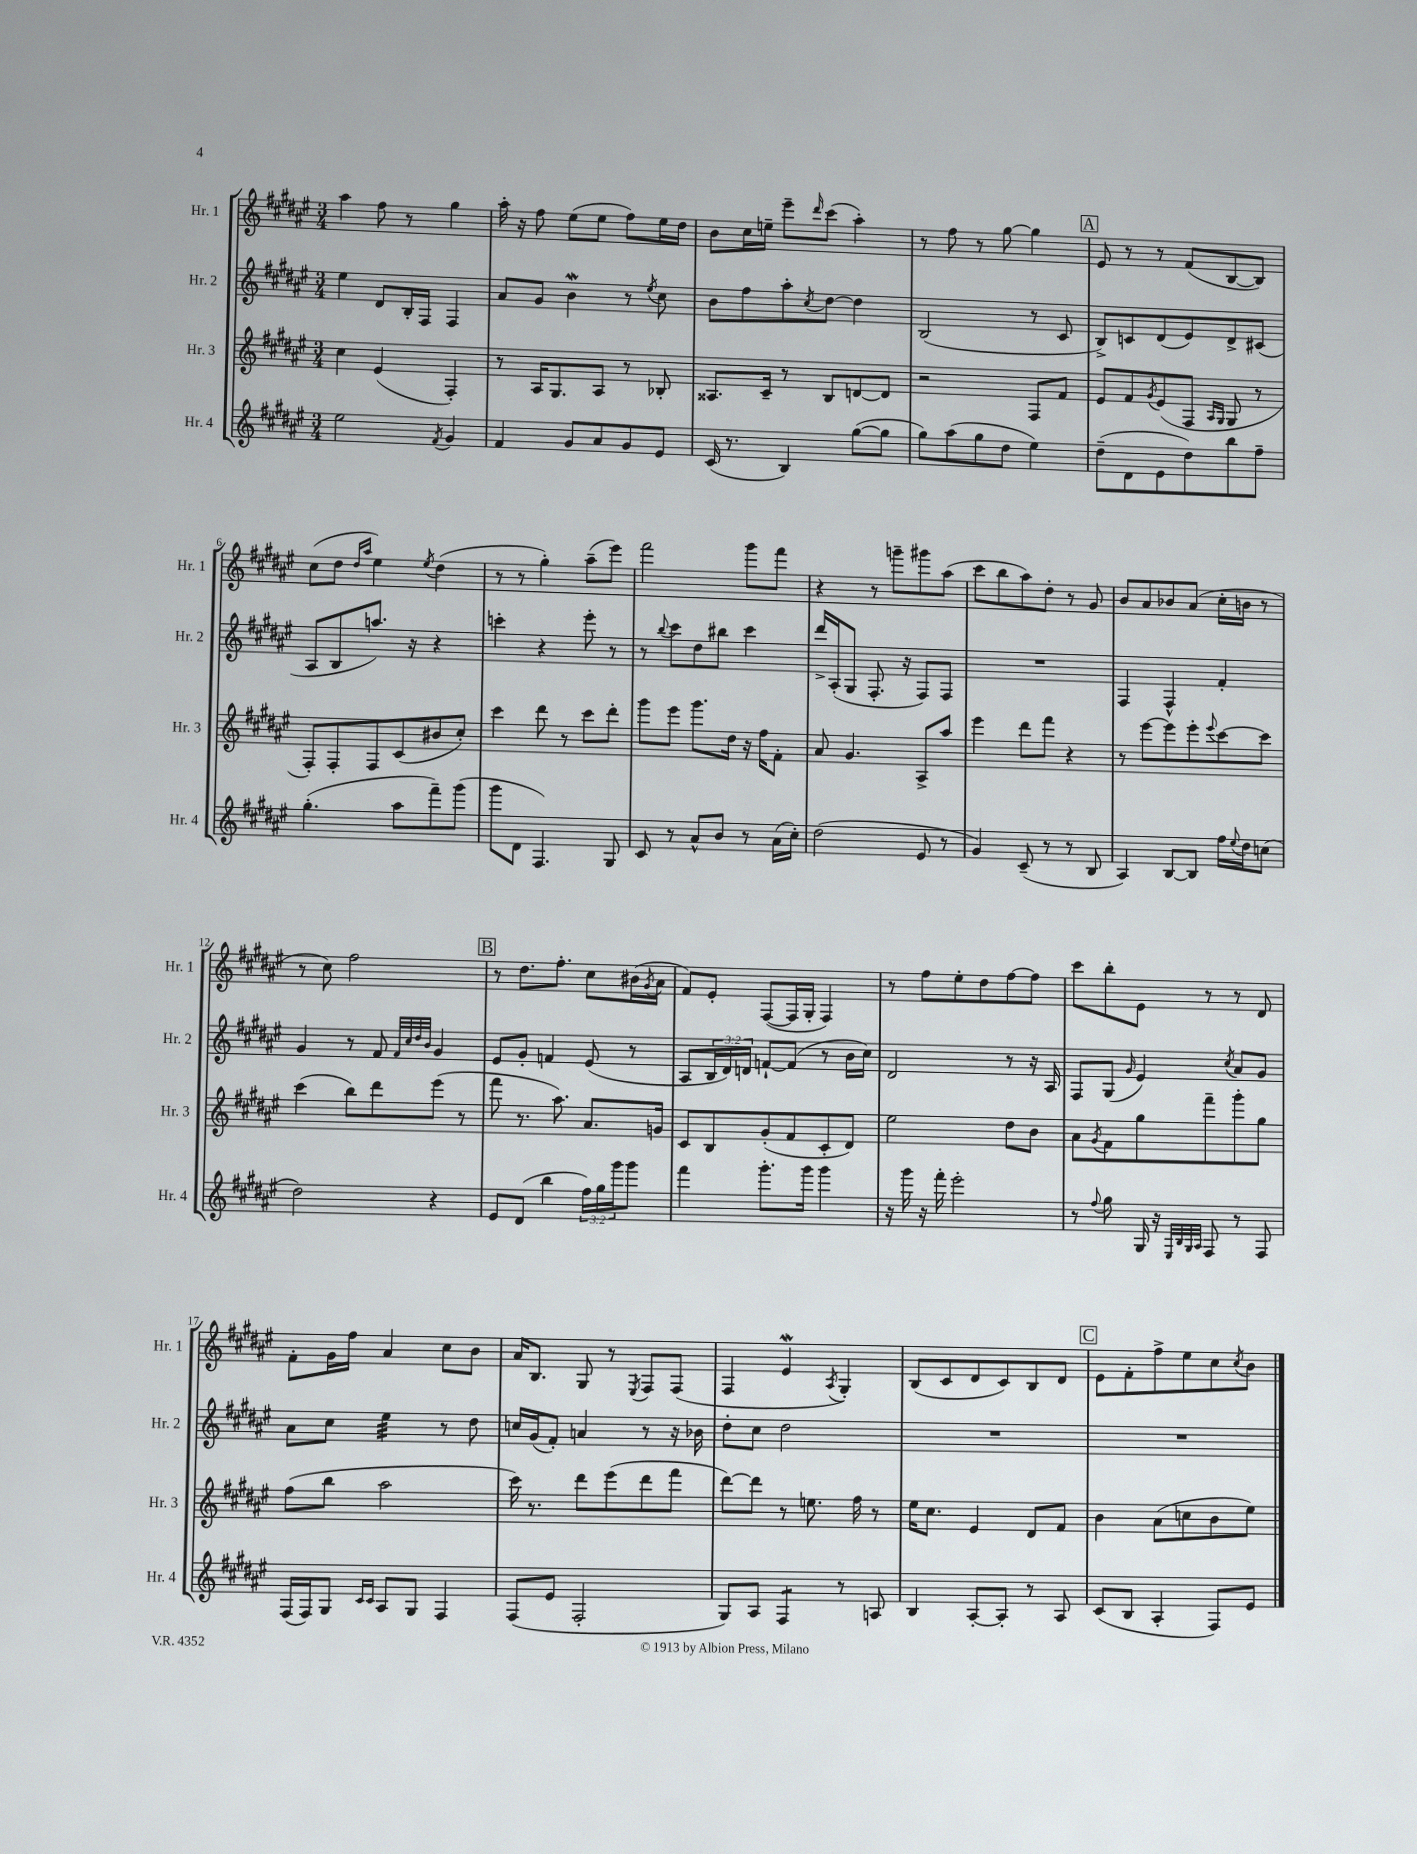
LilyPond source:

<<
\new StaffGroup <<
\new Staff = "s0" \with { instrumentName = "Hr. 1" shortInstrumentName = "Hr. 1" } {
    \clef treble \key fis \major \numericTimeSignature \time 3/4
    ais''4 fis''8 r8 gis''4 |
    ais''16-. r16 fis''8 eis''8( eis''8 fis''8) eis''16 dis''16 |
    b'8 cis''16 e''16-- eis'''8-- \grace { dis'''16 } cis'''8( ais''4-.) |
    r8 fis''8 r8 gis''8~ gis''4 |
    \mark \markup { \box "A" } eis'8 r8 r8 fis'8( b8~ b8) |
    cis''8( dis''8 \grace { dis''16 ais''16 } eis''4) \acciaccatura { eis''8 } dis''4( |
    r8 r8 gis''4-.) ais''8--( eis'''8) |
    fis'''2 gis'''8 fis'''8 |
    r4 r8 g'''8-- gis'''8 ais''8( |
    cis'''8 b''8 ais''8) dis''8-. r8 gis'8 |
    b'8 ais'8 bes'8 ais'8( cis''16-. b'16 r8 |
    r8 cis''8) fis''2 |
    \mark \markup { \box "B" } r8 dis''8. fis''8.-. cis''8 bis'16( \acciaccatura { gis'8 } ais'16 |
    fis'8) eis'8-. fis8~( fis16 gis16-. fis4) |
    r8 fis''8 eis''8-. dis''8 fis''8~ fis''8 |
    cis'''8 b''8-. eis'8 r8 r8 dis'8 |
    fis'8-. gis'16 fis''16 ais'4 cis''8 b'8 |
    ais'16 b8. gis8 r8 \acciaccatura { eis8 } fis8 fis8( |
    fis4 eis'4\mordent \acciaccatura { ais8 } gis4-.) |
    b8( cis'8 dis'8 cis'8) b8 dis'8 |
    \mark \markup { \box "C" } eis'8 fis'8-. fis''8-> eis''8 cis''8 \acciaccatura { cis''8 } b'8 \bar "|." |
}
\new Staff = "s1" \with { instrumentName = "Hr. 2" shortInstrumentName = "Hr. 2" } {
    \clef treble \key fis \major \numericTimeSignature \time 3/4 \override Staff.TupletNumber.text = #tuplet-number::calc-fraction-text
    eis''4 dis'8 b16-. fis16 fis4 |
    ais'8 gis'8 b'4\mordent r8 \acciaccatura { eis''8 } cis''8 |
    b'8 fis''8 ais''8-. \acciaccatura { cis''8 } dis''8~ dis''4 |
    b2( r8 cis'8 |
    \mark \markup { \box "A" } b8->) c'8 dis'8( eis'8) dis'8-> cis'8( |
    ais8 b8 a''8.) r16 r4 |
    c'''4-. r4 eis'''8-. r8 |
    r8 \appoggiatura { b''8 } cis'''8 dis''8 bis''8 cis'''4 |
    dis'''16-> ais16-.( gis8 fis8.-. r16 fis8) fis8 |
    R2. |
    fis4 fis4-^ fis'4-. |
    gis'4 r8 fis'8 \grace { fis'32 cis''32 dis''32 b'32 } gis'4 |
    \mark \markup { \box "B" } eis'8 gis'8-. f'4 eis'8( r8 |
    ais8 \tuplet 3/2 { b16 dis'16) d'16 } f'8~-! f'8( r8 b'16 cis''16) |
    dis'2 r8 r16 ais16 |
    fis8 gis8( \grace { gis'16 } eis'4) \acciaccatura { cis''8 } ais'8 gis'8 |
    ais'8 cis''8 eis''4:32 r8 dis''8 |
    c''16 gis'16( fis'8-.) a'4 r8 r16 bes'16 |
    dis''8-. cis''8 dis''2 |
    R2. |
    \mark \markup { \box "C" } R2. \bar "|." |
}
\new Staff = "s2" \with { instrumentName = "Hr. 3" shortInstrumentName = "Hr. 3" } {
    \clef treble \key fis \major \numericTimeSignature \time 3/4
    cis''4 eis'4( fis4-.) |
    r8 ais16 gis8. ais8 r8 bes8-. |
    aisis8. cis'16-- r8 b8 d'8~ d'8 |
    r2 fis8 fis'8 |
    \mark \markup { \box "A" } eis'8 fis'8 \acciaccatura { gis'8 } eis'8( fis8 \grace { ais16 gis16 } gis8 r8 |
    fis8-.) fis8-. fis8 cis'8( bis'8 cis''8-.) |
    cis'''4 dis'''8 r8 cis'''8 dis'''8-. |
    gis'''8 eis'''8 gis'''8. dis''16 r16 fis''16 fis'8-. |
    ais'8 gis'4. ais8-> ais''8 |
    eis'''4 dis'''8 fis'''8 r4 |
    r8 eis'''8~ eis'''8 eis'''8-. \appoggiatura { eis'''8 } cis'''8~ cis'''8 |
    cis'''4( b''8) dis'''8 eis'''8( r8 |
    \mark \markup { \box "B" } fis'''8 r8. ais''8.) ais'8. g'16 |
    cis'8 b8 gis'8-.( fis'8 cis'8-. dis'8) |
    eis''2 dis''8 b'8 |
    ais'8 \acciaccatura { gis'8 } fis'8 gis''8 fis'''8-- gis'''8-. gis''8 |
    fis''8( b''8 ais''2 |
    cis'''16) r8. dis'''8 eis'''8( dis'''8 fis'''8 |
    dis'''8~) dis'''8 r8 e''8. fis''16 r8 |
    eis''16 cis''8. eis'4 dis'8 fis'8 |
    \mark \markup { \box "C" } b'4 ais'8( c''8 b'8 eis''8) \bar "|." |
}
\new Staff = "s3" \with { instrumentName = "Hr. 4" shortInstrumentName = "Hr. 4" } {
    \clef treble \key fis \major \numericTimeSignature \time 3/4 \override Staff.TupletNumber.text = #tuplet-number::calc-fraction-text
    eis''2 \acciaccatura { fis'8 } gis'4 |
    fis'4 gis'8 ais'8 gis'8 eis'8 |
    cis'16( r8. b4) gis''8~( gis''8 |
    gis''8) ais''8( gis''8 dis''8 eis''4) |
    \mark \markup { \box "A" } dis''8--( dis'8 eis'8 dis''8) b''8 fis''8-- |
    gis''4.-.( ais''8 fis'''8--) gis'''8( |
    gis'''8 dis'8 fis4.) gis8 |
    cis'8 r8 ais'8-^ b'8 r8 ais'16( cis''16-.) |
    dis''2( eis'8 r8 |
    gis'4) cis'8--( r8 r8 b8 |
    ais4) b8~ b8 fis''16 \appoggiatura { eis''8 } dis''16 c''8( |
    dis''2) r4 |
    \mark \markup { \box "B" } eis'8 dis'8( b''4 \tuplet 3/2 { fis''16) gis''16 gis'''16 } gis'''8 |
    fis'''4 gis'''8.-. gis'''16 gis'''4 |
    r16 gis'''16 r16 fis'''16-. eis'''2-. |
    r8 \appoggiatura { fis''8 } gis''8 gis16 r16 \grace { eis32 b32 gis32 ais32 } fis8 r8 fis8 |
    fis16( fis16) gis8 \grace { cis'16 cis'16 } ais8 gis8 fis4 |
    fis8( eis'8 fis2-. |
    gis8) ais8 fis4:8 r8 a8 |
    b4 ais8~-. ais8-. r8 ais8 |
    \mark \markup { \box "C" } cis'8( b8 ais4-. fis8) eis'8 \bar "|." |
}
>>
>>
